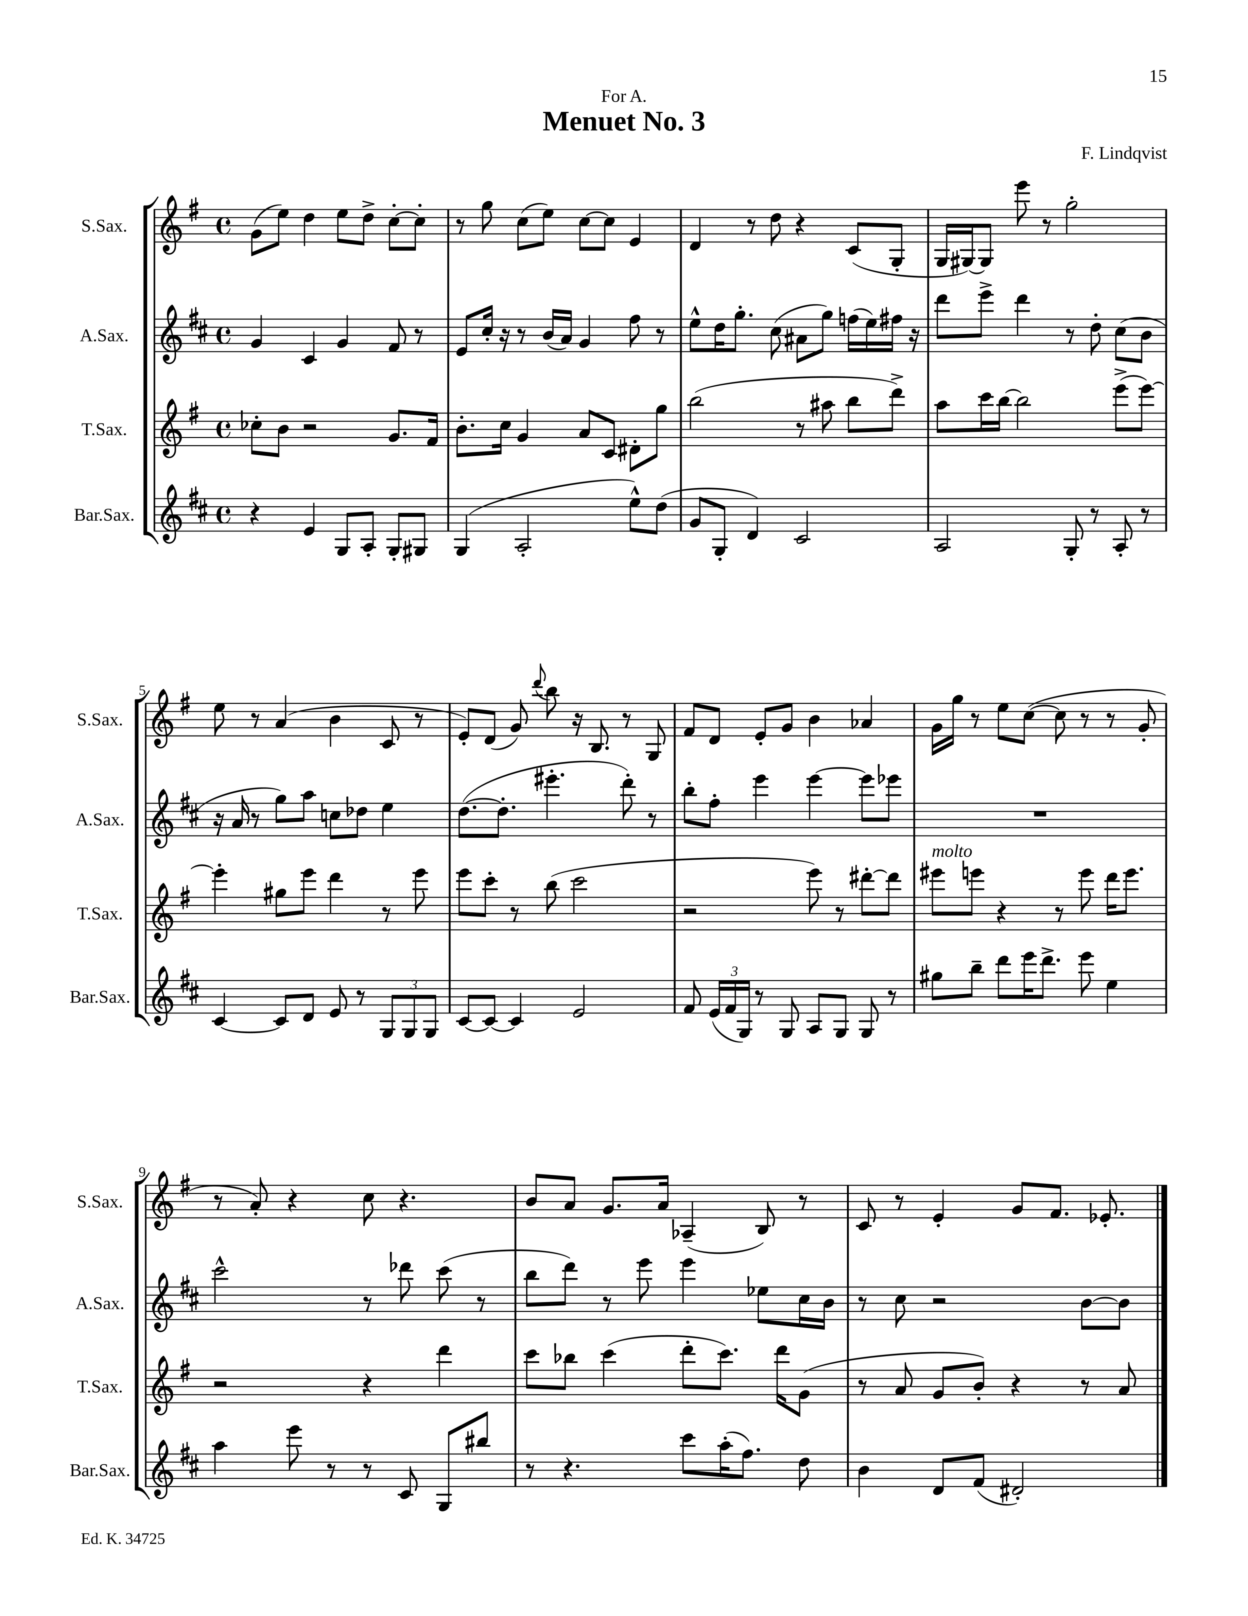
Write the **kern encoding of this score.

**kern	**kern	**kern	**kern
*staff4	*staff3	*staff2	*staff1
*clefG2	*clefG2	*clefG2	*clefG2
*k[f#c#]	*k[f#]	*k[f#c#]	*k[f#]
*M4/4	*M4/4	*M4/4	*M4/4
*met(c)	*met(c)	*met(c)	*met(c)
4r	8cc-'	4g	(8g
.	8b	.	8ee)
4e	2r	4c#	4dd
8G	.	4g	8ee
8A'	.	.	8dd^
8G'	8.g	8f#	[8cc'
8G#	.	8r	8cc']
.	16f#	.	.
=	=	=	=
(4G	8.b'	8e	8r
.	.	16cc#'	8gg
.	16cc	16r	.
2A'	4g	8r	(8cc
.	.	(16b	8ee)
.	.	16a)	.
.	8a	4g	[8cc
.	8c	.	8cc]
8ee^^)	8d#'	8ff#	4e
(8dd	8gg	8r	.
=	=	=	=
8g	(2bb	8ee^^	4d
8G'	.	16dd	.
.	.	8.gg'	.
4d)	.	.	8r
.	.	(8cc#	8dd
2c#	8r	8a#	4r
.	8aa#	8gg)	.
.	8bb	(16ff	(8c
.	.	16ee)	.
.	8ddd^)	16ff#	8G'
.	.	16r	.
=	=	=	=
2A	8aa	8ddd	16G
.	.	.	[16G#)
.	16ccc	8eee^	8G#]
.	[16bb	.	.
.	2bb]	4ddd	8eee
.	.	.	8r
8G'	.	8r	2gg'
8r	.	8dd'	.
8A'	(8eee^	(8cc#	.
8r	[8eee)	8b	.
=	=	=	=
[4c#	4eee']	16r	8ee
.	.	16a	.
.	.	8r	8r
8c#]	8gg#	8gg)	(4a
8d	8eee	8aa	.
8e	4ddd	8cc	4b
8r	.	8dd-	.
12G	8r	4ee	8c
12G	.	.	.
.	8eee	.	8r
12G	.	.	.
=	=	=	=
[8c#	8eee	([8.dd	8e')
8c#_	8ccc'	.	(8d
.	.	8.dd']	.
4c#]	8r	.	8g)
.	.	.	8qqddd
.	(8bb	4.eee#'	8bb
2e	2ccc	.	16r
.	.	.	8.B
.	.	8ddd')	8r
.	.	8r	8G
=	=	=	=
8f#	2r	8bb'	8f#
(24e	.	8ff#'	8d
24f#	.	.	.
24G)	.	.	.
8r	.	4eee	8e'
8G	.	.	8g
8A	8eee)	[4eee	4b
8G	8r	.	.
8G	[8ddd#'	8eee]	4a-
8r	8ddd#]	8eee-	.
=	=	=	=
8gg#	8eee#	1r	16g
.	.	.	16gg
8bb~	8eee	.	8r
8ddd	4r	.	8ee
16eee	.	.	([8cc
8.ddd^	.	.	.
.	8r	.	8cc]
8eee	8eee	.	8r
4ee	16ddd	.	8r
.	8.eee	.	.
.	.	.	8g'
=	=	=	=
4aa	2r	2ccc#^^	8r
.	.	.	8a')
8eee	.	.	4r
8r	.	.	.
8r	4r	8r	8cc
8c#	.	8ddd-	4.r
8G	4ddd	(8ccc#	.
8bb#	.	8r	.
=	=	=	=
8r	8ccc	8bb	8b
4.r	8bb-	8ddd)	8a
.	(4ccc	8r	8.g
.	.	8eee	.
.	.	.	16a
8ccc#	8ddd'	4eee	(4A-~
(16aa'	8.ccc)	.	.
8.ff#)	.	.	.
.	.	8ee-	8B)
.	16ddd	.	.
8dd	(8g	16cc#	8r
.	.	16b	.
=	=	=	=
4b	8r	8r	8c
.	8a	8cc#	8r
8d	8g	2r	4e'
(8f#	8b')	.	.
2d#')	4r	.	8g
.	.	.	8.f#
.	8r	[8b	.
.	.	.	8.e-'
.	8a	8b]	.
==	==	==	==
*-	*-	*-	*-
